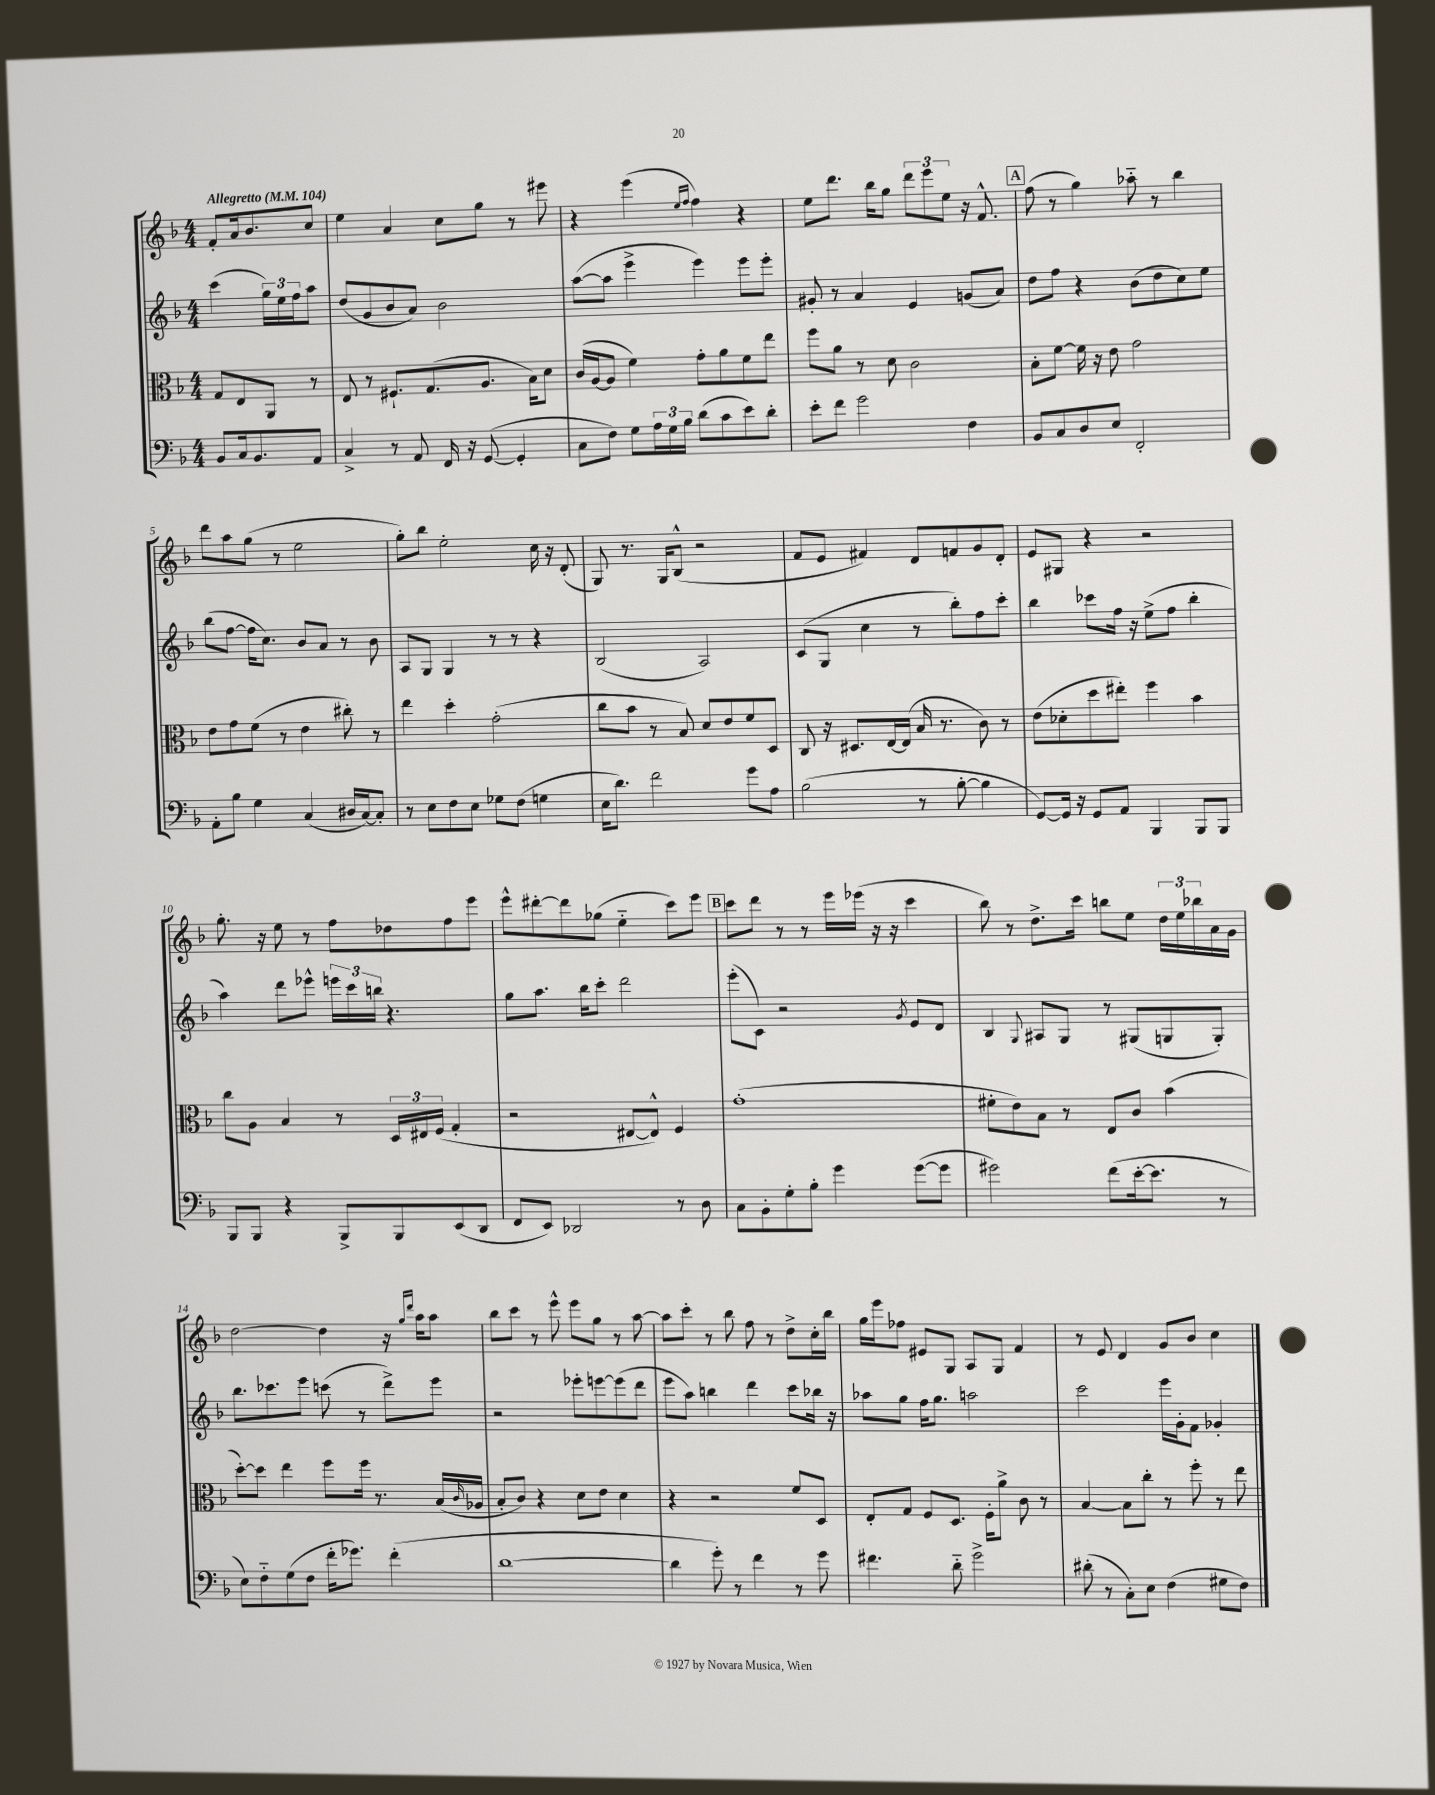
<<
\new StaffGroup <<
\new Staff = "s0" {
    \clef treble \key f \major \numericTimeSignature \time 4/4 \partial 2 \tempo "Allegretto" 4 = 104
    f'8-. a'16 bes'8. c''8 |
    e''4 a'4 c''8 g''8 r8 eis'''8 |
    r4 e'''4( \grace { e''16 f''16 } f''4) r4 |
    e''8 d'''8. bes''16 g''8 \tuplet 3/2 { d'''8 e'''8 e''8 } r16 f'8.-^ |
    \mark \markup { \box "A" } f''8( r8 g''4) aes''8-_ r8 bes''4 |
    d'''8 a''8 g''8( r8 e''2 |
    g''8-.) bes''8 e''2-. c''16 r16 d'8-.( |
    g8) r8. g16 bes8-^( r2 |
    f'8 e'8 fis'4) d'8 f'8 g'8 d'8-. |
    e'8 gis8 r4 r2 |
    g''8.-. r16 e''8 r8 f''8 des''8 f''8 e'''8 |
    e'''8-^ dis'''8~-. dis'''8 ges''8( e''4-_ c'''8) e'''8 |
    \mark \markup { \box "B" } c'''8 d'''8 r8 r8 e'''16 ees'''16( r16 r16 c'''4 |
    bes''8) r8 d''8.-> c'''16 b''8 e''8 \tuplet 3/2 { d''16 e''16 bes''16 } a'16 g'16 |
    d''2~ d''4 r16 \grace { g''16 d'''16 } a''16 a''8 |
    bes''8 c'''8 r8 e'''8-^ e'''8 g''8 r8 a''8~ |
    a''8 c'''8-. r8 bes''8 f''8 r8 d''8-> c''16-. bes''16 |
    g''16 e'''16 fes''8 eis'8 g8 a8 g8 f'4 |
    r8 e'8 d'4 g'8 bes'8 c''4 \bar "|." |
}
\new Staff = "s1" {
    \clef treble \key f \major \numericTimeSignature \time 4/4 \partial 2
    c'''4( \tuplet 3/2 { g''16) e''16 f''16 } a''8 |
    d''8( g'8 bes'8 a'8) bes'2 |
    a''8~( a''8 e'''4-> e'''4) e'''8 e'''8-. |
    gis'8-. r8 a'4 e'4 g'8( a'8) |
    \mark \markup { \box "A" } d''8 f''8 r4 bes'8( d''8 c''8) e''8 |
    bes''8( f''8~ f''16 c''8.) bes'8 a'8 r8 bes'8 |
    a8 g8 g4 r8 r8 r4 |
    bes2( a2) |
    c'8( g8 c''4 r8 bes''8-.) f''8 c'''8-. |
    bes''4 ces'''8 f''16 r16 e''8->( f''8 bes''4-. |
    a''4) d'''8 ees'''8-^ \tuplet 3/2 { e'''16 c'''16 b''16 } r4. |
    g''8 a''8. bes''16 c'''8-. d'''2 |
    \mark \markup { \box "B" } e'''8-.( c'8) r2 \acciaccatura { g'8 } e'8 d'8 |
    bes4 \appoggiatura { g8 } ais8 g8 r8 gis8( g8 g8-.) |
    bes''8. ces'''8. e'''8 c'''8( r8 d'''8->) e'''8 |
    r2 ees'''8-. e'''8~ e'''8( d'''8 |
    e'''8 a''8) b''4 d'''4 c'''8 bes''16 r16 |
    aes''8 g''8 f''16 g''8. a''2 |
    c'''2 e'''16 g'16-. f'8 ges'4-. \bar "|." |
}
\new Staff = "s2" {
    \clef alto \key f \major \numericTimeSignature \time 4/4 \partial 2
    g8 e8 a,8 r8 |
    e8 r8 fis8.-! g8.( a8. bes16) d'8 |
    c'16( a16~ a8 f'4) g'8-. a'8 f'8 e''8 |
    f''8 a'8 r8 d'8 c'2 |
    \mark \markup { \box "A" } bes8-. f'8~ f'16 r16 e'8 g'2 |
    e'8 g'8 f'8( r8 e'4 cis''8-.) r8 |
    e''4 d''4-. g'2-.( |
    c''8 bes'8 r8 bes8) d'8 e'8 f'8 d8 |
    c8 r16 dis8. e16~ e16( bes16 r8. c'8) r8 |
    e'8( des'8-. d''8 eis''8-.) f''4 bes'4 |
    c''8 a8 bes4 r8 \tuplet 3/2 { d16 eis16 f16( } g4-. |
    r2 eis8~ eis8-^) f4 |
    \mark \markup { \box "B" } g'1-.( |
    fis'8-. e'8) bes8 r8 e8 c'8 bes'4( |
    d''8~-.) d''8 e''4 f''8 f''16 r8. bes16( \grace { c'16 } aes16 |
    bes8-. c'8) r4 d'8 e'8 d'4 |
    r4 r2 f'8 d8 |
    e8-. g8 f8 d8. f16-. a'8-> c'8 r8 |
    bes4~ bes8 c''8-. r8 f''8-. r8 e''8 \bar "|." |
}
\new Staff = "s3" {
    \clef bass \key f \major \numericTimeSignature \time 4/4 \partial 2
    bes,8 c16 bes,8. a,8 |
    c4-> r8 a,8 f,16 r16 g,8~( g,4-. |
    c8 f8) g8 \tuplet 3/2 { a16 g16 bes16 } d'8( c'8 e'8) d'8-. |
    e'8-. f'8 g'2 f4 |
    \mark \markup { \box "A" } bes,8 c8 d8 e8 f,2-. |
    a,8-. bes8 g4 c4( dis16 c16~) c8-. |
    r8 e8 f8 e8 ges8 f8( g4 |
    e16 d'8.) f'2 g'8 a8 |
    bes2( r8 bes8~-. bes4 |
    g,8~) g,16 r16 g,8 a,8 bes,,4 bes,,8 bes,,8 |
    bes,,8 bes,,8 r4 bes,,8-> bes,,8 e,8( d,8 |
    f,8 e,8) des,2 r8 d8 |
    \mark \markup { \box "B" } c8 bes,8-. g8-. bes8-. g'4 g'8~( g'8 |
    gis'2) f'8( e'16~-. e'8. r8 |
    e8) f8-_ g8( f8 f'16-. ges'8.) f'4-.( |
    d'1~ |
    d'4 g'8-.) r8 f'4 r8 g'8 |
    fis'4. d'8-_ g'2-> |
    dis'8-.( r8 c8-.) e8 f4( gis8 f8) \bar "|." |
}
>>
>>
